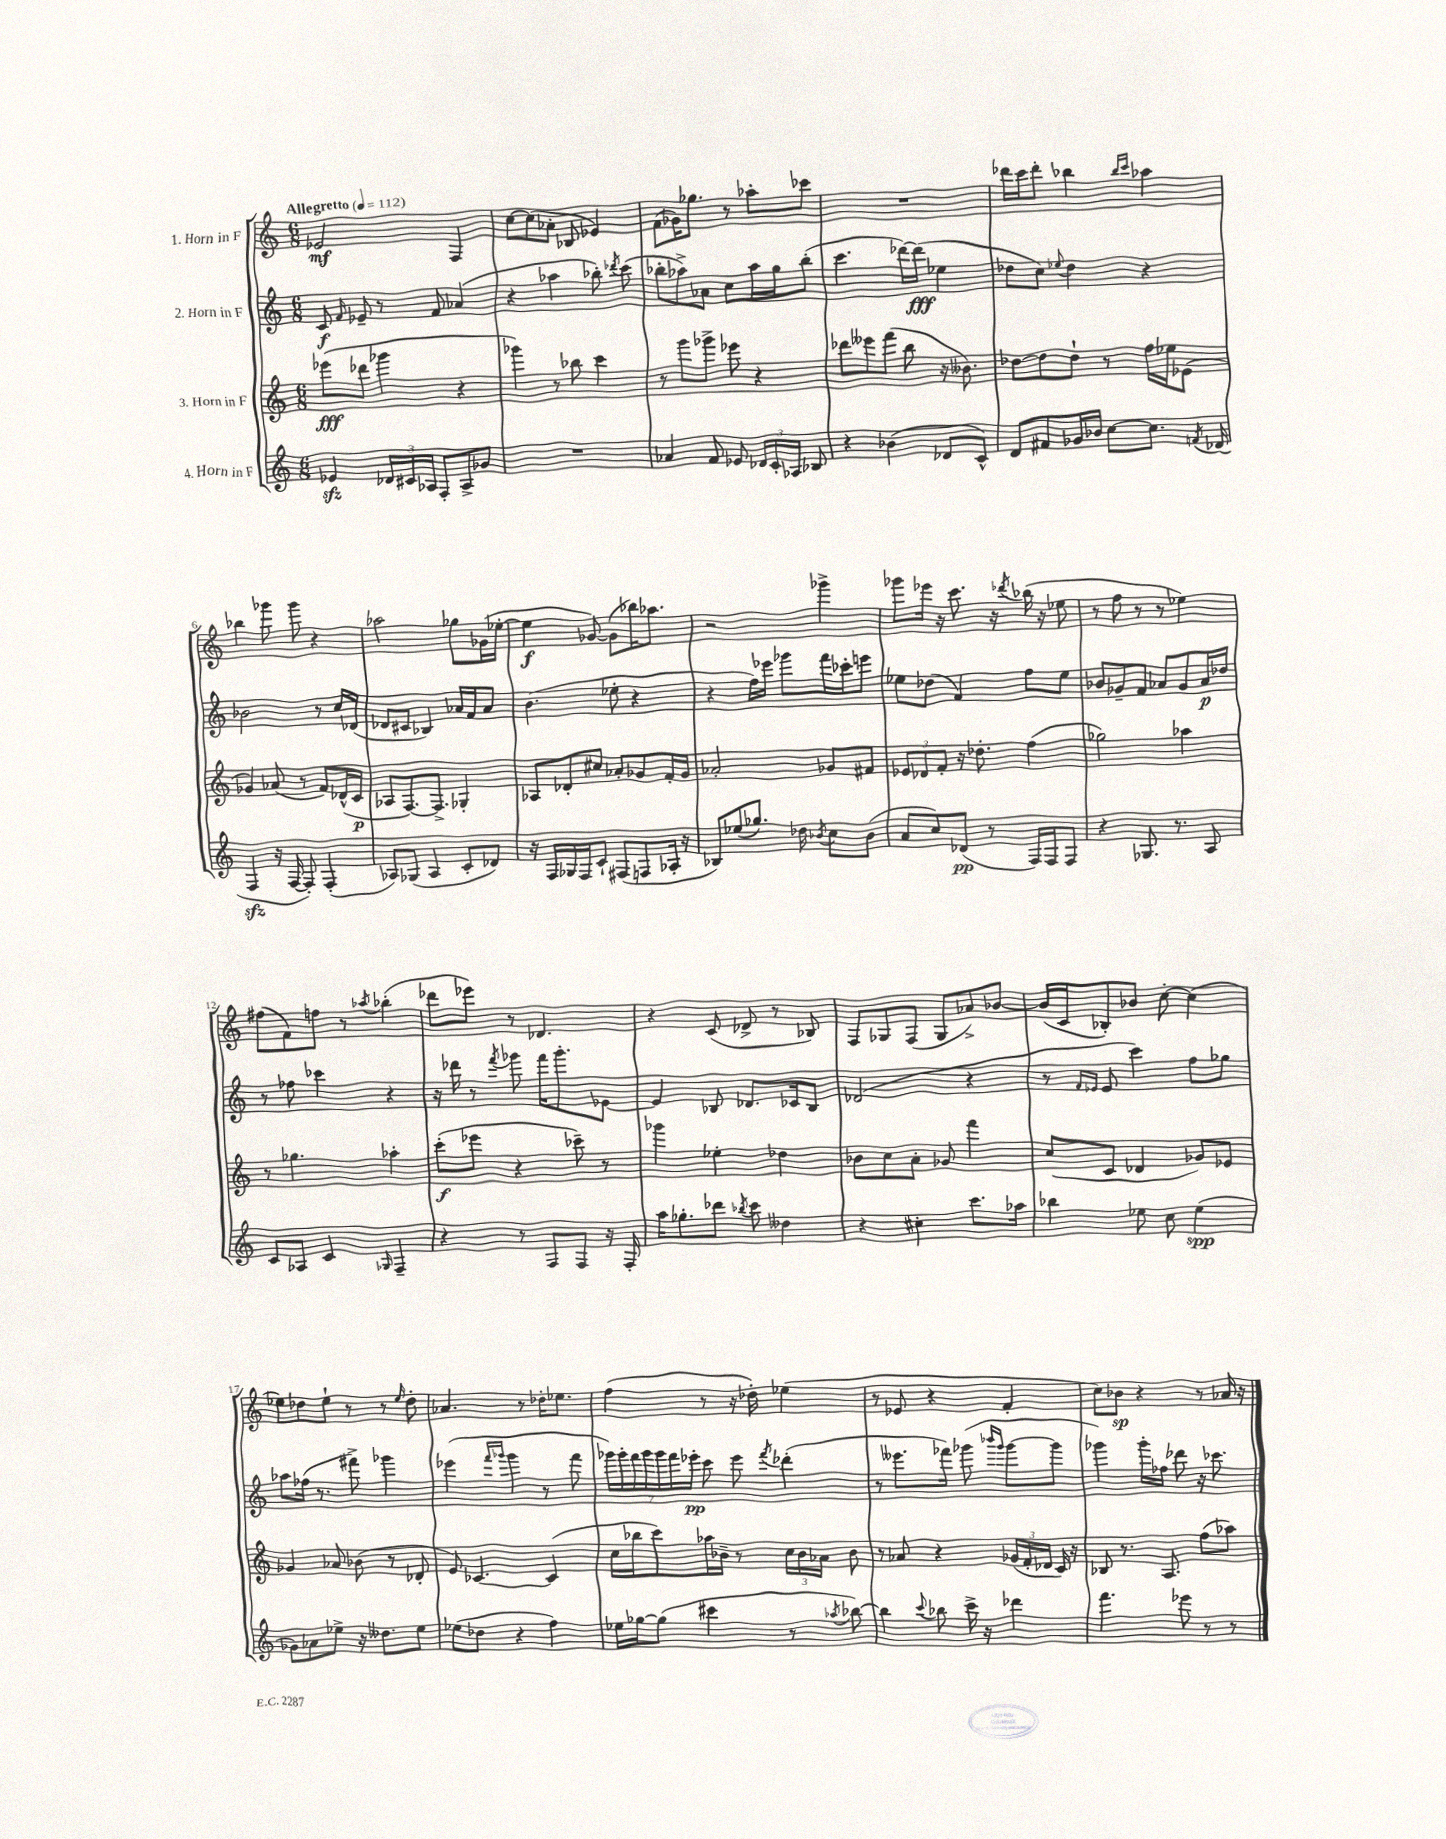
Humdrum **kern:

**kern	**dynam	**kern	**dynam	**kern	**dynam	**kern	**dynam
*part4	*part4	*part3	*part3	*part2	*part2	*part1	*part1
*staff4	*staff4	*staff3	*staff3	*staff2	*staff2	*staff1	*staff1
*I"4. Horn in F	*	*I"3. Horn in F	*	*I"2. Horn in F	*	*I"1. Horn in F	*
*clefG2	*	*clefG2	*	*clefG2	*	*clefG2	*
*k[]	*	*k[]	*	*k[]	*	*k[]	*
*M6/8	*	*M6/8	*	*M6/8	*	*M6/8	*
*MM112	*	*MM112	*	*MM112	*	*MM112	*
=1	=1	=1	=1	=1	=1	=1	=1
!	!	!	!	!	!	!LO:TX:a:B:t=Allegretto	!
4e-Xzz/	.	(8eee-X\L	fff	8c/	f	2e-X/	mf
.	.	.	.	16qqf/	.	.	.
.	.	8ddd-X\J	.	8e-X~/	.	.	.
24d-X/LL	.	4ggg-X\	.	8r	.	.	.
24c#X/	.	.	.	.	.	.	.
24A-X/JJ	.	.	.	.	.	.	.
8F'/L	.	.	.	8f/	.	.	.
8A-^/	.	4r	.	(4a-X/	.	4F/	.
8g-X/J	.	.	.	.	.	.	.
=2	=2	=2	=2	=2	=2	=2	=2
2.r	.	4ggg-X\)	.	4r	.	[8cc\L	.
.	.	.	.	.	.	(8cc\]	.
.	.	8r	.	4aa-X\	.	8a-X'\J	.
.	.	8bb-X\	.	.	.	8B-X/	.
.	.	4ccc\	.	8bb-X'\)	.	4e-X/)	.
.	.	.	.	8qddd-X/	.	.	.
.	.	.	.	(8ccc\	.	.	.
=3	=3	=3	=3	=3	=3	=3	=3
4a-X/	.	8r	.	8bb-X'\L	.	(8f\L	.
.	.	8ggg\L	.	8aa-X^\)	.	16g-X\K)	.
.	.	.	.	.	.	8.gg-X\J	.
8f/	.	8ggg-X^\J	.	8a-X\J	.	.	.
8e-X/	.	8eee-X\	.	8cc\L	.	8r	.
24d-X/LL	.	4r	.	16aa-\L	.	8aa-X'\L	.
24c'/	.	.	.	.	.	.	.
.	.	.	.	16gg\J	.	.	.
24A-X/JJ	.	.	.	.	.	.	.
8B-X/	.	.	.	(8bb-'\J	.	8ccc-X\J	.
=4	=4	=4	=4	=4	=4	=4	=4
4r	.	8ddd-X\L	.	4.ccc\	.	2.r	.
.	.	8eee--X\	.	.	.	.	.
(4b-X\	.	(8fff\J	.	.	.	.	.
.	.	8bb\	.	[16ddd-X\LL)	.	.	.
.	.	.	.	(16ddd-\JJ]	fff	.	.
8d-X/L	.	16r	.	4ee-X\	.	.	.
.	.	8.b--X\)	.	.	.	.	.
8c^^/J)	.	.	.	.	.	.	.
=5	=5	=5	=5	=5	=5	=5	=5
8d/L	.	[8dd-X\L	.	8dd-X\L	.	16ddd-X\LL	.
.	.	.	.	.	.	16ccc\J	.
8f#X/	.	8dd-\]	.	8cc\J)	.	8ddd-'\J	.
.	.	.	.	8qqee-X/	.	.	.
16g-X/L	.	8dd-`\J	.	4dd-\	.	4bb-X\	.
16b-X/JJ	.	.	.	.	.	.	.
[8cc\L	.	8r	.	.	.	.	.
.	.	.	.	.	.	16qqbb-/LL	.
.	.	.	.	.	.	16qqccc/JJ	.
8.cc\J]	.	16ff\LL	.	4r	.	4aa-X\	.
.	.	16ee-X\J	.	.	.	.	.
.	.	(8e-X\J	.	.	.	.	.
8qfn/	.	.	.	.	.	.	.
(16d-X/	.	.	.	.	.	.	.
!!LO:LB:g=z
=6	=6	=6	=6	=6	=6	=6	=6
4Fzz/	.	4g-X/)	.	2b-X\	.	4bb-X\	.
16r	.	(8a-X/	.	.	.	8ggg-X\	.
[16F/	.	.	.	.	.	.	.
8F'/])	.	8r	.	.	.	8ggg-\	.
(4F'/	.	8f/L)	.	8r	.	4r	.
.	.	(16d-X^^/L	.	16cc/LL	.	.	.
.	.	16c/JJ	p	(16d-X/JJ	.	.	.
=7	=7	=7	=7	=7	=7	=7	=7
8A-X/L)	.	8A-X/L	.	8d-X/L	.	2aa-X\	.
(8G-X/J	.	[8.F/)	.	8c#X/J	.	.	.
4A-/	.	.	.	4B-X/)	.	.	.
.	.	8.F^/J]	.	.	.	.	.
8c'/L	.	4G-X'/	.	16a-X/LL	.	8gg-X\L	.
.	.	.	.	16f/J	.	.	.
8d-X/J)	.	.	.	8a-/J	.	(16g-X\L	.
.	.	.	.	.	.	[16ee-X'\JJ	.
=8	=8	=8	=8	=8	=8	=8	=8
16r	.	8A-X/L	.	(4.b\	.	4ee-\]	f
16F/LL	.	.	.	.	.	.	.
16G-X/	.	8d-X'/	.	.	.	.	.
16F/J	.	.	.	.	.	.	.
8c`/J	.	8cc#X/J	.	.	.	[8g-X/)	.
(8F#X/L	.	8a-X'/L	.	8ee-X'\	.	(8g-\L]	.
8Fn/	.	8g-X/	.	4r	.	16bb-X\K)	.
.	.	.	.	.	.	8.aa-X\J	.
16A-X'/Jk	.	16f'/L	.	.	.	.	.
16r	.	16g-/JJ	.	.	.	.	.
=9	=9	=9	=9	=9	=9	=9	=9
8B-X/L)	.	2a-X'/	.	4r	.	2r	.
(8ee-X/	.	.	.	.	.	.	.
8.gg-X/J)	.	.	.	16ff\LL)	.	.	.
.	.	.	.	16eee-X\JJ	.	.	.
.	.	.	.	8ggg-X\L	.	.	.
16dd-X\	.	.	.	.	.	.	.
8qb-X/	.	.	.	.	.	.	.
8cc\L	.	8g-X/L	.	16fff\L	.	4ggg-X^\	.
.	.	.	.	16ccc-X'\J	.	.	.
(8b-\J	.	8f#X/J	.	8eeen\J	.	.	.
=10	=10	=10	=10	=10	=10	=10	=10
8a/L	.	12e-X/L	.	8ee-X\L	.	8ggg-X\L	.
.	.	12d-X/	.	.	.	.	.
8cc/)	.	.	.	(8dd-X\J	.	16eee-X\Jk	.
.	.	12f'/J	.	.	.	.	.
.	.	.	.	.	.	16r	.
(8d-X/J	pp	16r	.	4f/)	.	8.ccc\	.
.	.	8.dd-X'\	.	.	.	.	.
8r	.	.	.	.	.	.	.
.	.	.	.	.	.	16r	.
.	.	.	.	.	.	8qddd-X/	.
16F/LL)	.	(4ff\	.	8ff\L	.	(16bb-X\	.
16F/J	.	.	.	.	.	16r	.
8F/J	.	.	.	8ee-\J	.	8ee-X\	.
=11	=11	=11	=11	=11	=11	=11	=11
4r	.	2gg-X\)	.	8b-X/L	.	8r	.
.	.	.	.	8g-X~/	.	8ff\	.
8.G-X/	.	.	.	8f/J	.	8r	.
.	.	.	.	8a-X/L	.	8r	.
8.r	.	.	.	.	.	.	.
.	.	4aa-X\	.	8g-/	.	4ee-X\)	.
8A/	.	.	.	16a-/L	p	.	.
.	.	.	.	16dd-X/JJ	.	.	.
!!LO:LB:g=z
=12	=12	=12	=12	=12	=12	=12	=12
8c/L	.	8r	.	8r	.	(8ff#X\L	.
8A-X/J	.	4.gg-X\	.	8ff-X\	.	8f\)	.
4c/	.	.	.	4ccc-X\	.	8ffn\J	.
.	.	.	.	.	.	8r	.
16qqG-X/	.	.	.	.	.	8qaa-X/	.
4F~/	.	4aa-X'\	.	4r	.	(4bb-X'\	.
=13	=13	=13	=13	=13	=13	=13	=13
4r	.	(8ccc'\L	f	16r	.	8ddd-X\L	.
.	.	.	.	16ddd-X\	.	.	.
.	.	8eee-X\J	.	8r	.	8eee-X\J)	.
.	.	.	.	8qfff/	.	.	.
8r	.	4r	.	8ggg-X\	.	8r	.
8F/L	.	.	.	16fff\KL	.	4.d-X/	.
.	.	.	.	8.ggg-'\	.	.	.
8F/J	.	8ccc-X~\)	.	.	.	.	.
16r	.	8r	.	[8e-X\J	.	.	.
16F'/	.	.	.	.	.	.	.
=14	=14	=14	=14	=14	=14	=14	=14
16aa\KL	.	4ggg-X\	.	4e-/]	.	4r	.
8.gg-X'\	.	.	.	.	.	.	.
8ddd-X\J	.	4ee-X'\	.	8B-X/	.	(8c/	.
8qbb-X/	.	.	.	.	.	.	.
8ccc\	.	.	.	8.d-X/L	.	8d-X^/	.
4dd--X\	.	4dd-X\	.	.	.	8r	.
.	.	.	.	16c-X/k	.	.	.
.	.	.	.	8B-/J	.	8B-X/)	.
=15	=15	=15	=15	=15	=15	=15	=15
4r	.	8b-X\L	.	(2d-X/	.	8F/L	.
.	.	8cc\	.	.	.	8G-X/	.
4cc#X'\	.	8a'\J	.	.	.	(8F/J	.
.	.	8g-X/	.	.	.	8G-/L	.
8.ccc\L	.	4fff\	.	4r	.	8a-X^/)	.
.	.	.	.	.	.	[8b-X/J	.
16aa-X\Jk	.	.	.	.	.	.	.
=16	=16	=16	=16	=16	=16	=16	=16
4bb-X\	.	(8cc/L	.	8r	.	(16b-/LL]	.
.	.	.	.	.	.	16c/J	.
.	.	.	.	16qqf/LL	.	.	.
.	.	.	.	16qqe-X/JJ	.	.	.
.	.	8c/J	.	8e-/	.	8B-X'/)	.
8ee-X\	.	4d-X/	.	4ccc\)	.	8b-X/J	.
8cc\	.	.	.	.	.	[8cc'\	.
(4ee-\	spp	8g-X/L)	.	8ff\L	.	(4cc\]	.
.	.	8e-X/J	.	8gg-X\J	.	.	.
!!LO:LB:g=z
=17	=17	=17	=17	=17	=17	=17	=17
8g-X\L)	.	4g-X/	.	8aa-X\L	.	8ee-X\L)	.
8a-X\	.	.	.	(16ff-X\Jk	.	8dd-X\	.
.	.	.	.	8.r	.	.	.
8ee-X^\J	.	8a-X/	.	.	.	8ee-`\J	.
16r	.	(8b-X\	.	8fff#X^\)	.	8r	.
8.dd--X\L	.	.	.	.	.	.	.
.	.	8r	.	4ggg-X\	.	8r	.
.	.	.	.	.	.	16qqee-/	.
8ee-\J	.	8d-X'/	.	.	.	8dd-'\	.
=18	=18	=18	=18	=18	=18	=18	=18
(8ee-X\L	.	8e/)	.	(4eee-X\	.	4.a-X/	.
8dd-X\J	.	[4.c-X/	.	.	.	.	.
.	.	.	.	16qqfff/LL	.	.	.
.	.	.	.	16qqggg-X/JJ	.	.	.
4r	.	.	.	4ggg-\	.	.	.
.	.	.	.	.	.	8r	.
4ff\)	.	(4c-/]	.	8r	.	16dd-X'\KL	.
.	.	.	.	.	.	8.ee-X\J	.
.	.	.	.	8fff\	.	.	.
=19	=19	=19	=19	=19	=19	=19	=19
16ee-X\LL	.	16cc\LL	.	28ggg-X\LL)	.	(4ff\	.
.	.	.	.	28ggg-'\	.	.	.
[16gg-X\J	.	16bb-X\J	.	.	.	.	.
.	.	.	.	28fff\	.	.	.
.	.	.	.	28ggg-\	.	.	.
(8gg-\J]	.	8ccc\)	.	.	.	.	.
.	.	.	.	28ggg-\	.	.	.
.	.	.	.	28fff\	.	.	.
.	.	.	.	28eee-X'\JJ	pp	.	.
4ccc#X\	.	16aa-X\L	.	8ccc\	.	8r	.
.	.	16b-X~\JJ	.	.	.	.	.
.	.	8r	.	8eee-\	.	16r	.
.	.	.	.	.	.	16dd-X'\)	.
.	.	.	.	8qfff/	.	.	.
8r	.	24cc\LL	.	(4ddd-X'\	.	(4ee-X\	.
.	.	24b-\	.	.	.	.	.
.	.	24a-X\JJ	.	.	.	.	.
8qaa-X/	.	.	.	.	.	.	.
[8bb-X\)	.	8b-\	.	.	.	.	.
=20	=20	=20	=20	=20	=20	=20	=20
4bb-\]	.	8r	.	8r	.	8r	.
.	.	8a-X/	.	8.eee--X\L	.	8e-X/	.
8qqccc/	.	.	.	.	.	.	.
8bb-X\	.	4r	.	.	.	4r	.
.	.	.	.	16fff-X\Jk)	.	.	.
16ccc^\	.	.	.	(8ggg-X\	.	.	.
16r	.	.	.	.	.	.	.
.	.	.	.	16qqbbb-X/LL	.	.	.
.	.	.	.	16qqggg-/JJ	.	.	.
4ddd-X\	.	(24g-X/LL	.	[8ggg-\L	.	4f'/	.
.	.	24f'/	.	.	.	.	.
.	.	24d-X/JJ	.	.	.	.	.
.	.	16c/)	.	8ggg-\J]	.	.	.
.	.	16r	.	.	.	.	.
=21	=21	=21	=21	=21	=21	=21	=21
4.fff\	.	8B-X/	.	4ggg-X\)	.	8cc\L)	.
.	.	8.r	.	.	.	8b-X\J	sp
.	.	.	.	16ggg-'\LL	.	4r	.
.	.	8.A/	.	16ff-X\JJ	.	.	.
8eee-X\	.	.	.	8ddd-X\	.	.	.
8r	.	(8ff\L	.	16r	.	8r	.
.	.	.	.	8.ccc-X\	.	.	.
8r	.	8aa-X\J)	.	.	.	16a-X/	.
.	.	.	.	.	.	16r	.
==	==	==	==	==	==	==	==
*-	*-	*-	*-	*-	*-	*-	*-
